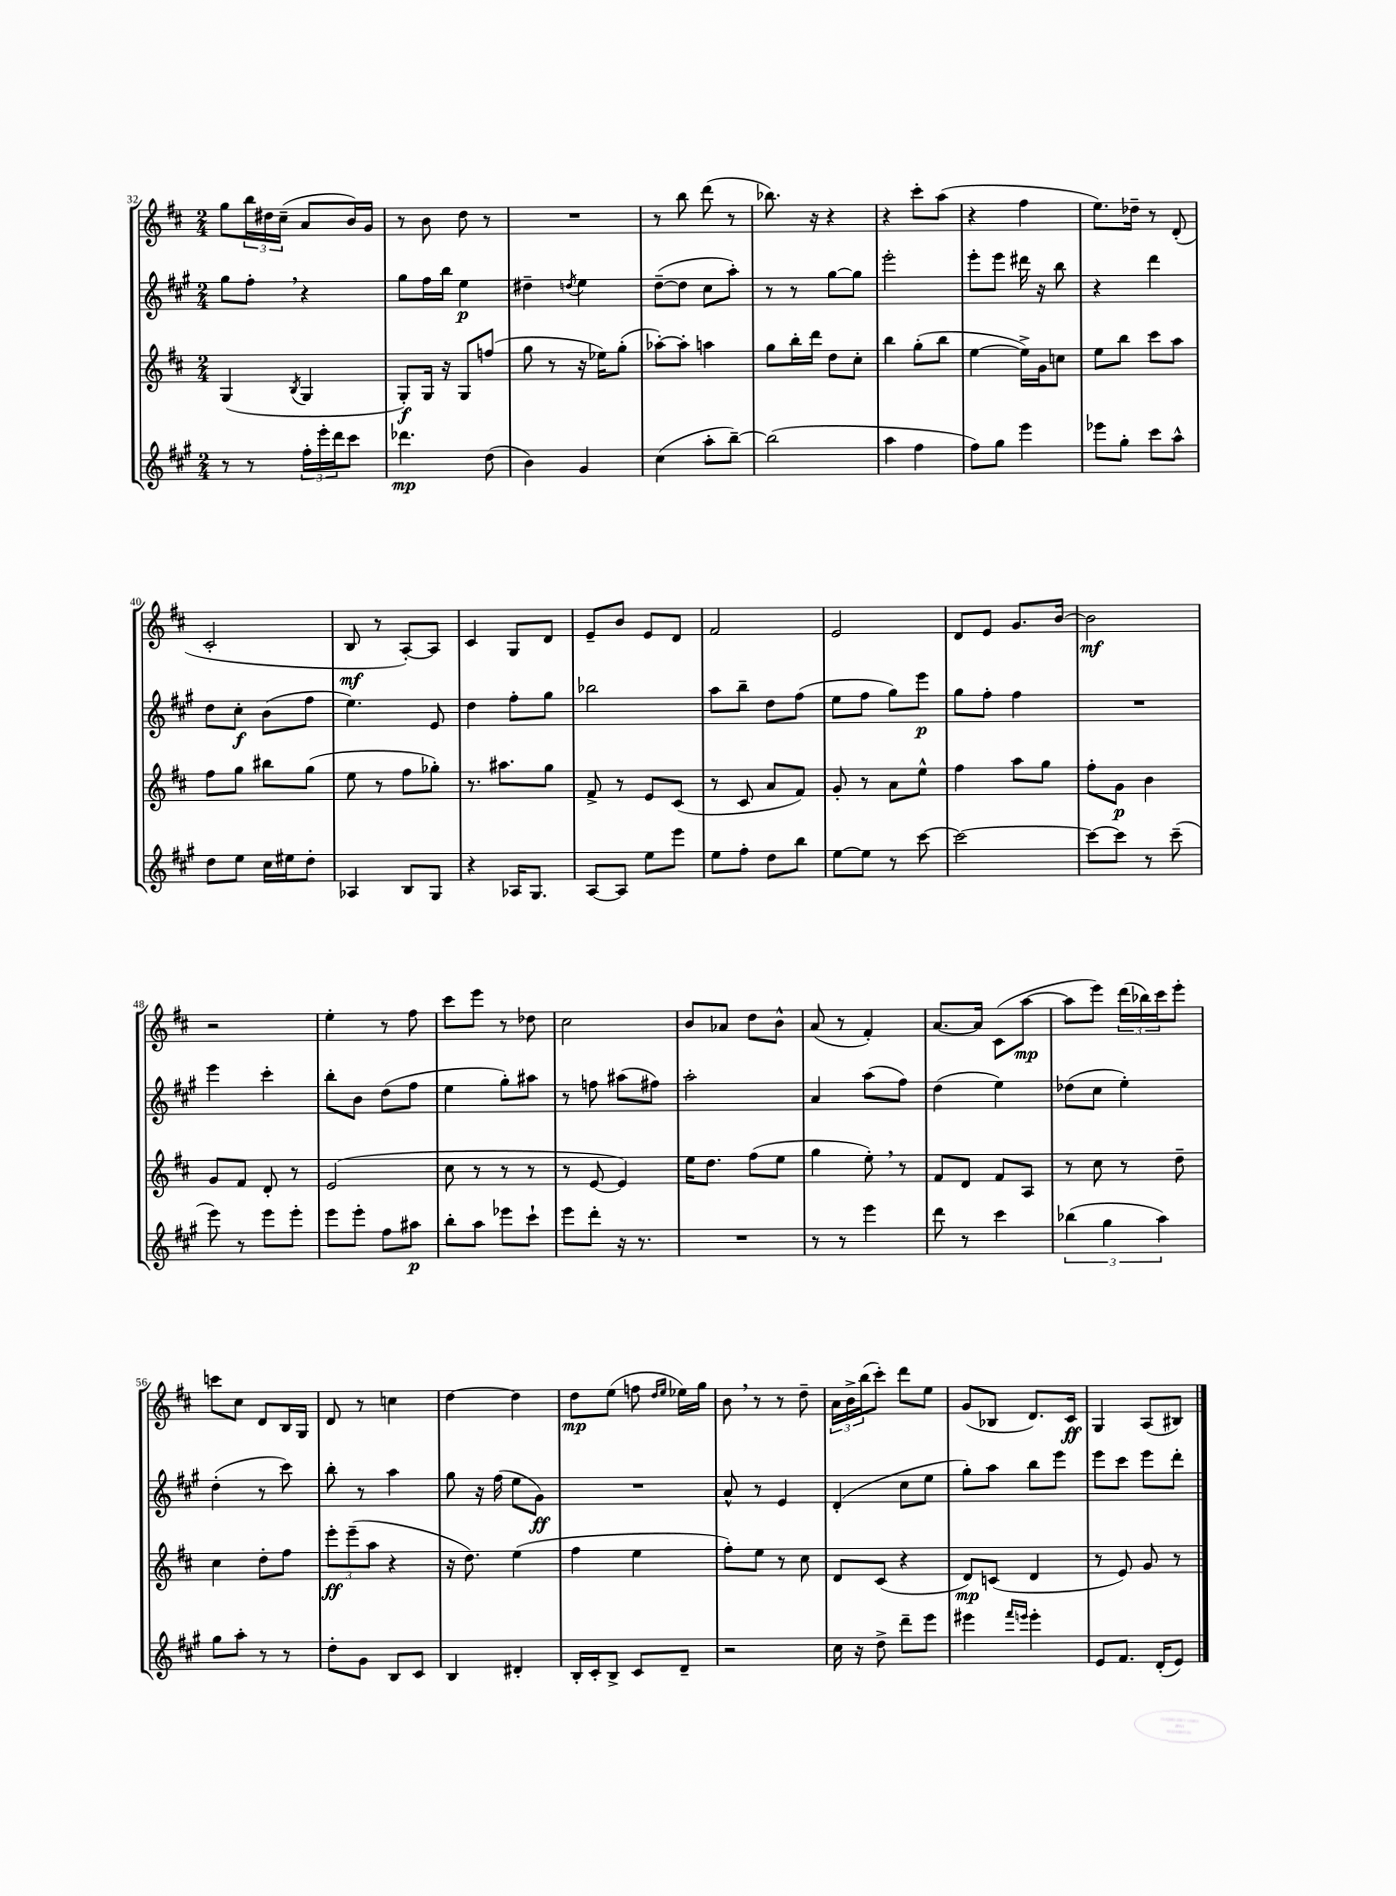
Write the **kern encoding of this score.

**kern	**dynam	**kern	**dynam	**kern	**dynam	**kern	**dynam
*part4	*part4	*part3	*part3	*part2	*part2	*part1	*part1
*staff4	*staff4	*staff3	*staff3	*staff2	*staff2	*staff1	*staff1
*clefG2	*	*clefG2	*	*clefG2	*	*clefG2	*
*k[f#c#g#]	*	*k[f#c#]	*	*k[f#c#g#]	*	*k[f#c#]	*
*M2/4	*	*M2/4	*	*M2/4	*	*M2/4	*
=32	=32	=32	=32	=32	=32	=32	=32
8r	.	(4G/	.	8gg#\L	.	8gg\L	.
8r	.	.	.	8ff#',\J	.	24bb\L	.
.	.	.	.	.	.	24dd#X\	.
.	.	.	.	.	.	(24cc#~\JJ	.
.	.	8qB/	.	.	.	.	.
24ff#'\LL	.	4G/	.	4r	.	8a/L	.
24eee'\	.	.	.	.	.	.	.
24ddd\J	.	.	.	.	.	.	.
8ccc#\J	.	.	.	.	.	16b/L)	.
.	.	.	.	.	.	16g/JJ	.
=33	=33	=33	=33	=33	=33	=33	=33
4.ddd-X\	mp	8G'/L)	f	8gg#\L	.	8r	.
.	.	16G/Jk	.	16ff#\L	.	8b\	.
.	.	16r	.	16bb\JJ	.	.	.
.	.	8G/L	.	4ee\	p	8dd\	.
(8dd\	.	(8ffn/J	.	.	.	8r	.
=34	=34	=34	=34	=34	=34	=34	=34
4b\)	.	8gg\	.	4dd#X~\	.	2r	.
.	.	8r	.	.	.	.	.
.	.	.	.	8qddn/	.	.	.
4g#/	.	16r	.	4ee\	.	.	.
.	.	16ee-X\KL)	.	.	.	.	.
.	.	(8gg'\J	.	.	.	.	.
=35	=35	=35	=35	=35	=35	=35	=35
(4cc#\	.	[8aa-X'\L)	.	([8dd~\L	.	8r	.
.	.	8aa-'\J]	.	8dd\J]	.	8bb\	.
8aa'\L	.	4aan\	.	8cc#\L	.	(8ddd\	.
[8bb~\J)	.	.	.	8aa'\J)	.	8r	.
=36	=36	=36	=36	=36	=36	=36	=36
(2bb\]	.	8gg\L	.	8r	.	8.bb-X\)	.
.	.	16bb'\L	.	8r	.	.	.
.	.	16ddd\JJ	.	.	.	16r	.
.	.	8dd\L	.	[8gg#\L	.	4r	.
.	.	8cc#'\J	.	8gg#\J]	.	.	.
=37	=37	=37	=37	=37	=37	=37	=37
4aa\	.	4bb\	.	2eee'\	.	4r	.
4ff#\	.	(8gg'\L	.	.	.	8ccc#'\L	.
.	.	8bb\J	.	.	.	(8aa\J	.
=38	=38	=38	=38	=38	=38	=38	=38
8ff#\L)	.	[4ee\	.	8eee'\L	.	4r	.
8gg#\J	.	.	.	8eee\J	.	.	.
4eee\	.	16ee^\LL])	.	16ddd#X\	.	4ff#\	.
.	.	16g\J	.	16r	.	.	.
.	.	8ccn\J	.	8bb\	.	.	.
=39	=39	=39	=39	=39	=39	=39	=39
8eee-X\L	.	8ee\L	.	4r	.	8.ee\L)	.
8gg#'\J	.	8bb\J	.	.	.	.	.
.	.	.	.	.	.	16dd-X~\Jk	.
8ccc#\L	.	8ccc#\L	.	4ddd\	.	8r	.
8aa^^\J	.	8aa\J	.	.	.	(8d'/	.
!!LO:LB:g=z
=40	=40	=40	=40	=40	=40	=40	=40
8dd\L	.	8ff#\L	.	8dd\L	.	2c#'/	.
8ee\J	.	8gg\J	.	8cc#'\J	f	.	.
16cc#\LL	.	8bb#X\L	.	(8b\L	.	.	.
16ee#X\J	.	.	.	.	.	.	.
8dd'\J	.	(8gg\J	.	8ff#\J	.	.	.
=41	=41	=41	=41	=41	=41	=41	=41
4A-X/	.	8ee\	.	4.ee\)	.	8B/	mf
.	.	8r	.	.	.	8r	.
8B/L	.	8ff#\L	.	.	.	[8A'/L)	.
8G#/J	.	8gg-X'\J)	.	8e/	.	8A/J]	.
=42	=42	=42	=42	=42	=42	=42	=42
4r	.	8.r	.	4dd\	.	4c#/	.
.	.	8.aa#X\L	.	.	.	.	.
16A-X/KL	.	.	.	8ff#'\L	.	8G/L	.
8.G#/J	.	.	.	.	.	.	.
.	.	8gg\J	.	8gg#\J	.	8d/J	.
=43	=43	=43	=43	=43	=43	=43	=43
[8A/L	.	8f#^/	.	2bb-X\	.	8e~/L	.
8A/J]	.	8r	.	.	.	8b/J	.
8ee\L	.	8e/L	.	.	.	8e/L	.
8eee\J	.	(8c#/J	.	.	.	8d/J	.
=44	=44	=44	=44	=44	=44	=44	=44
8ee\L	.	8r	.	8aa\L	.	2f#/	.
8ff#'\J	.	8c#/	.	8bb~\J	.	.	.
8dd\L	.	8a/L	.	8dd\L	.	.	.
8bb\J	.	8f#/J)	.	(8ff#\J	.	.	.
=45	=45	=45	=45	=45	=45	=45	=45
[8ee\L	.	8g'/	.	8ee\L	.	2e/	.
8ee\J]	.	8r	.	8ff#\J	.	.	.
8r	.	8a\L	.	8gg#\L)	.	.	.
[8ccc#\	.	8ee^^\J	.	8eee\J	p	.	.
=46	=46	=46	=46	=46	=46	=46	=46
2ccc#\_	.	4ff#\	.	8gg#\L	.	8d/L	.
.	.	.	.	8ff#'\J	.	8e/J	.
.	.	8aa\L	.	4ff#\	.	8.g/L	.
.	.	8gg\J	.	.	.	.	.
.	.	.	.	.	.	[16b/Jk	.
=47	=47	=47	=47	=47	=47	=47	=47
8ccc#\L_	.	8ff#'\L	.	2r	.	2b\]	mf
8ccc#\J]	.	8g\J	p	.	.	.	.
8r	.	4b\	.	.	.	.	.
(8ccc#~\	.	.	.	.	.	.	.
!!LO:LB:g=z
=48	=48	=48	=48	=48	=48	=48	=48
8eee\)	.	8g/L	.	4eee\	.	2r	.
8r	.	8f#/J	.	.	.	.	.
8eee\L	.	8d'/	.	4ccc#'\	.	.	.
8eee'\J	.	8r	.	.	.	.	.
=49	=49	=49	=49	=49	=49	=49	=49
8eee\L	.	(2e/	.	8bb'\L	.	4ee'\	.
8eee'\J	.	.	.	8b\J	.	.	.
8ff#\L	.	.	.	(8dd\L	.	8r	.
8aa#X\J	p	.	.	8ff#\J	.	8ff#\	.
=50	=50	=50	=50	=50	=50	=50	=50
8bb'\L	.	8cc#\	.	4ee\	.	8ccc#\L	.
8aa\J	.	8r	.	.	.	8eee\J	.
8eee-X\L	.	8r	.	8gg#'\L)	.	8r	.
8ccc#`\J	.	8r	.	8aa#X\J	.	8dd-X\	.
=51	=51	=51	=51	=51	=51	=51	=51
8eee\L	.	8r	.	8r	.	2cc#\	.
8ddd'\J	.	[8e/	.	8ffn\	.	.	.
16r	.	4e/])	.	(8aa#X\L	.	.	.
8.r	.	.	.	.	.	.	.
.	.	.	.	8ff#X\J)	.	.	.
=52	=52	=52	=52	=52	=52	=52	=52
2r	.	16ee\KL	.	2aa'\	.	8b/L	.
.	.	8.dd\J	.	.	.	.	.
.	.	.	.	.	.	8a-X/J	.
.	.	(8ff#\L	.	.	.	8dd\L	.
.	.	8ee\J	.	.	.	8b^^\J	.
=53	=53	=53	=53	=53	=53	=53	=53
8r	.	4gg\	.	4a/	.	(8a/	.
8r	.	.	.	.	.	8r	.
4eee\	.	8ee',\)	.	(8aa\L	.	4f#'/)	.
.	.	8r	.	8ff#\J)	.	.	.
=54	=54	=54	=54	=54	=54	=54	=54
8ddd\	.	8f#/L	.	(4dd\	.	[8.a/L	.
8r	.	8d/J	.	.	.	.	.
.	.	.	.	.	.	16a/Jk]	.
4ccc#\	.	8f#/L	.	4ee\)	.	(8c#\L	.
.	.	8A/J	.	.	.	[8aa\J	mp
=55	=55	=55	=55	=55	=55	=55	=55
(6bb-X\	.	8r	.	(8dd-X\L	.	8aa\L]	.
.	.	8cc#\	.	8cc#\J	.	8eee\J)	.
6gg#\	.	.	.	.	.	.	.
.	.	8r	.	4ee'\)	.	(24ddd\LL	.
.	.	.	.	.	.	24bb-X\)	.
6aa\)	.	.	.	.	.	24ccc#\J	.
.	.	8dd~\	.	.	.	8eee'\J	.
!!LO:LB:g=z
=56	=56	=56	=56	=56	=56	=56	=56
8gg#\L	.	4cc#\	.	(4dd'\	.	8cccn\L	.
8aa'\J	.	.	.	.	.	8cc#\J	.
8r	.	8dd'\L	.	8r	.	8d/L	.
8r	.	8ff#\J	.	8ccc#\)	.	16B/L	.
.	.	.	.	.	.	16G/JJ	.
=57	=57	=57	=57	=57	=57	=57	=57
8dd'\L	.	12eee'\L	ff	8bb'\	.	8d/	.
.	.	(12eee~\	.	.	.	.	.
8g#\J	.	.	.	8r	.	8r	.
.	.	12aa\J	.	.	.	.	.
8B/L	.	4r	.	4aa\	.	4ccn\	.
8c#/J	.	.	.	.	.	.	.
=58	=58	=58	=58	=58	=58	=58	=58
4B/	.	16r	.	8gg#\	.	[4dd\	.
.	.	8.dd\)	.	.	.	.	.
.	.	.	.	16r	.	.	.
.	.	.	.	(16ff#\	.	.	.
4d#X'/	.	(4ee\	.	8ee\L	.	4dd\]	.
.	.	.	.	8g#\J)	ff	.	.
=59	=59	=59	=59	=59	=59	=59	=59
16B'/LL	.	4ff#\	.	2r	.	8dd\L	mp
16c#'/J	.	.	.	.	.	.	.
8B^/J	.	.	.	.	.	(8ee\J	.
8c#/L	.	4ee\	.	.	.	8ffn\	.
.	.	.	.	.	.	16qqdd/LL	.
.	.	.	.	.	.	16qqee/JJ	.
8d~/J	.	.	.	.	.	16ee-X\LL)	.
.	.	.	.	.	.	16gg\JJ	.
=60	=60	=60	=60	=60	=60	=60	=60
2r	.	8ff#'\L)	.	8a^^/	.	8b,\	.
.	.	8ee\J	.	8r	.	8r	.
.	.	8r	.	4e/	.	8r	.
.	.	8cc#\	.	.	.	8dd~\	.
=61	=61	=61	=61	=61	=61	=61	=61
16cc#\	.	8d/L	.	(4d'/	.	24a\LL	.
.	.	.	.	.	.	24b^\	.
16r	.	.	.	.	.	.	.
.	.	.	.	.	.	(24bb\J	.
8dd^\	.	(8c#/J	.	.	.	8ccc#'\J)	.
8ddd~\L	.	4r	.	8cc#\L	.	8ddd\L	.
8eee\J	.	.	.	8ee\J	.	8ee\J	.
=62	=62	=62	=62	=62	=62	=62	=62
4eee#X\	.	8d/L)	mp	8gg#'\L)	.	(8g/L	.
.	.	(8cn/J	.	8aa\J	.	8B-X/J	.
16qqfff#/LL	.	.	.	.	.	.	.
16qqeeen/JJ	.	.	.	.	.	.	.
4eee'\	.	4d/	.	8bb\L	.	8.d/L)	.
.	.	.	.	8eee\J	.	.	.
.	.	.	.	.	.	16c#/Jk	ff
=63	=63	=63	=63	=63	=63	=63	=63
8e/L	.	8r	.	8eee\L	.	4G/	.
8.f#/J	.	8e/)	.	8ccc#\J	.	.	.
.	.	8g/	.	8eee\L	.	(8A/L	.
(16d'/KL	.	.	.	.	.	.	.
8e/J)	.	8r	.	8ddd'\J	.	8B#X/J)	.
==	==	==	==	==	==	==	==
*-	*-	*-	*-	*-	*-	*-	*-
